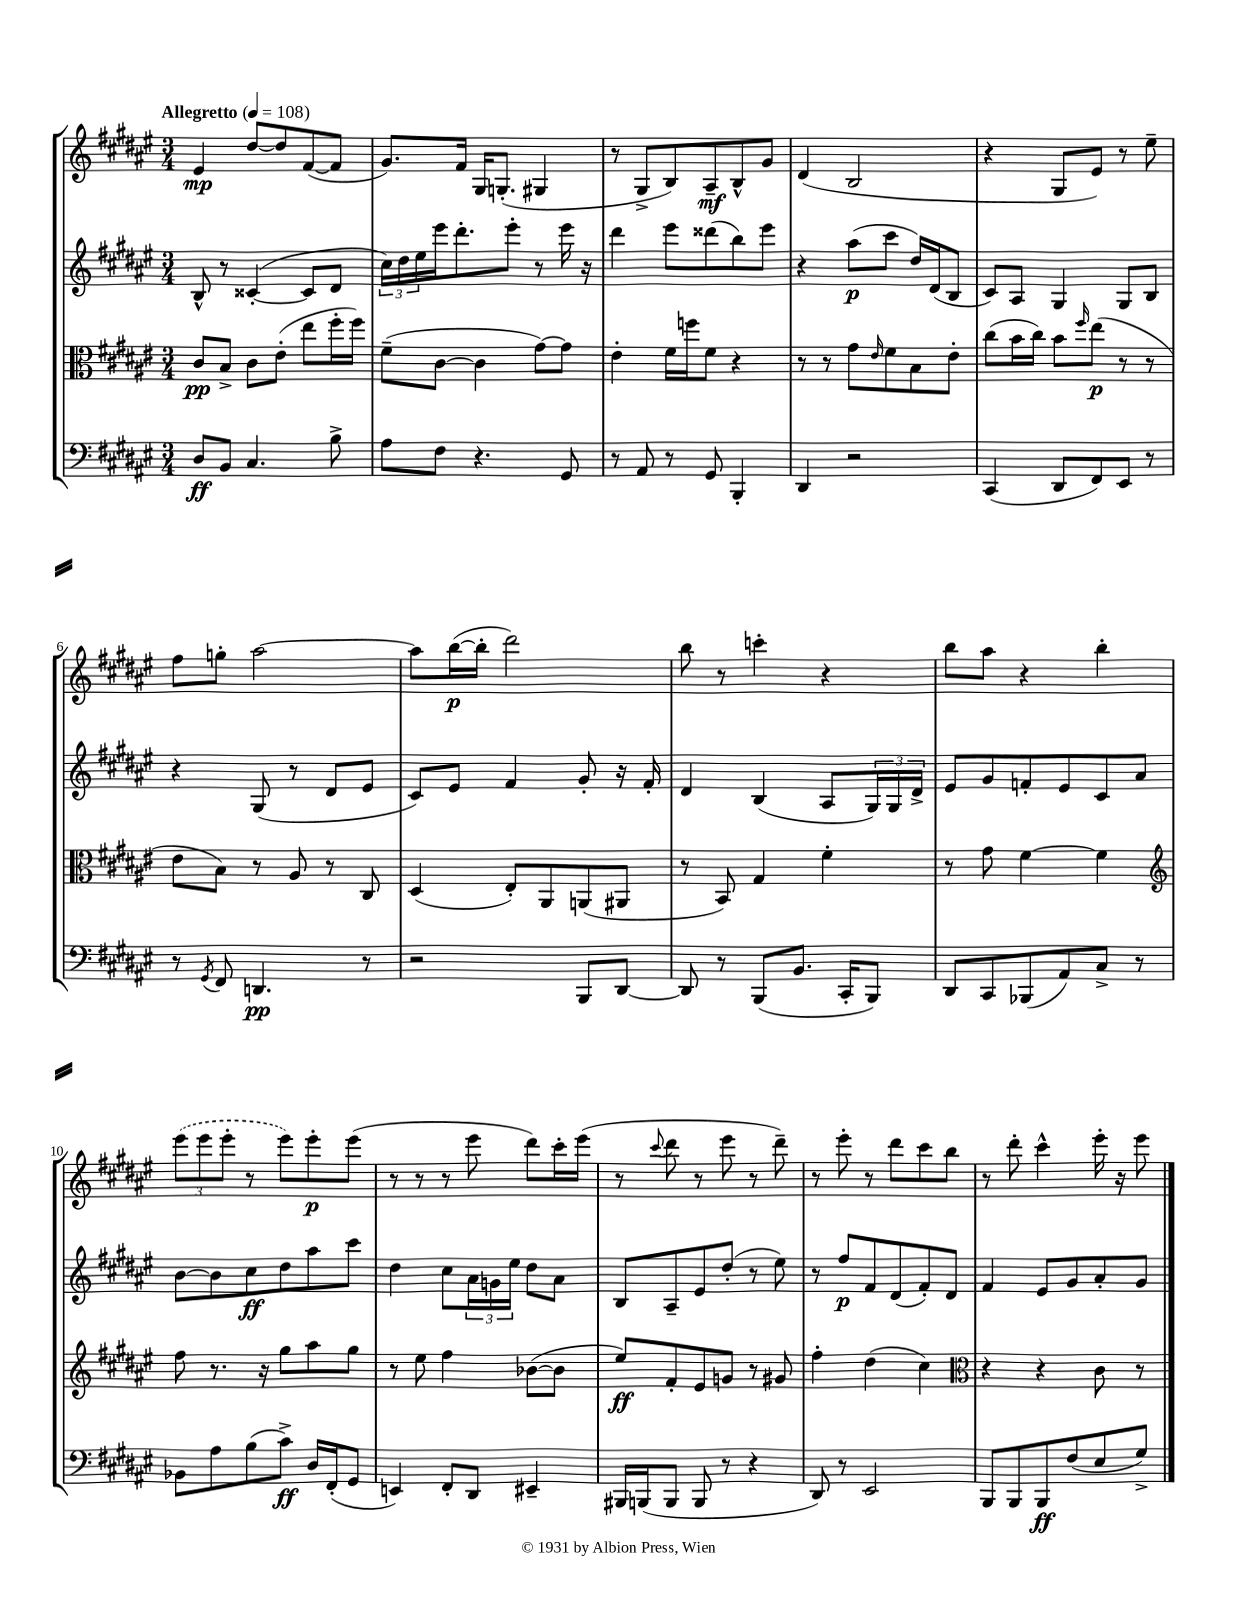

**kern	**kern	**kern	**kern
*staff4	*staff3	*staff2	*staff1
*clefF4	*clefC3	*clefG2	*clefG2
*k[f#c#g#d#a#e#]	*k[f#c#g#d#a#e#]	*k[f#c#g#d#a#e#]	*k[f#c#g#d#a#e#]
*M3/4	*M3/4	*M3/4	*M3/4
*MM108	*MM108	*MM108	*MM108
8D#/L	8c#/L	8B^^/	4e#/
8BB/J	8B^/J	8r	.
4.C#/	8c#\L	([4c##'/	[8dd#/L
.	(8e#'\J	.	8dd#/]
.	8ee#\L	8c##/]L	([8f#/
8B^\	16ff#'\L	8d#/J	8f#/]J
.	16ff#\JJ)	.	.
=	=	=	=
8A#\L	(8f#~\L	24cc#\LL)	8.g#/L)
.	.	24dd#\	.
.	.	24ee#\	.
8F#\J	[8c#\J	16eee#\J	.
.	.	8.ddd#'\	16f#/Jk
4.r	4c#\]	.	16G#/LK
.	.	.	(8.G'/J
.	.	8eee#'\J	.
.	[8g#\L)	8r	4G#/
8GG#/	8g#\]J	16eee#\	.
.	.	16r	.
=	=	=	=
8r	4e#'\	4ddd#\	8r
8AA#/	.	.	8G#^/L
8r	16f#\LL	8eee#\L	8B/)
.	16ff\J	.	.
8GG#/	8f#\J	(8ddd##\	8A#~/
4BBB'/	4r	8bb\)	8B^^/
.	.	8eee#\J	8g#/J
=	=	=	=
4DD#/	8r	4r	(4d#/
.	8r	.	.
2r	8g#\L	(8aa#\L	2B/
.	16qqe#/	.	.
.	8f#\	8ccc#\J	.
.	8B\	16dd#/LL)	.
.	.	(16d#/J	.
.	8e#'\J	8B/J	.
=	=	=	=
(4CC#/	(8cc#\L	8c#/L)	4r
.	16b\L	8A#/J	.
.	16cc#\JJ)	.	.
8DD#/L	8b\L	4G#/	8G#/L
.	16qqff#/	.	.
8FF#/)	(8ee#\J	.	8e#/J)
8EE#/J	8r	8G#/L	8r
8r	8r	8B/J	8ee#~\
=	=	=	=
8r	8e#\L	4r	8ff#\L
8qGG#/	.	.	.
8FF#/	8B\J)	.	8gg'\J
4.DD/	8r	(8G#/	[2aa#\
.	8A#/	8r	.
.	8r	8d#/L	.
8r	8C#/	8e#/J	.
=	=	=	=
2r	(4D#/	8c#/L)	8aa#\]L
.	.	8e#/J	([16bb\L
.	.	.	16bb'\]JJ
.	8E#'/L)	4f#/	2ddd#\)
.	8AA#/	.	.
8BBB/L	(8AA/	8g#'/	.
[8DD#/J	8AA#/J	16r	.
.	.	16f#'/	.
=	=	=	=
8DD#/]	8r	4d#/	8bb\
8r	8BB/)	.	8r
(8BBB/L	4G#/	(4B/	4ccc'\
8.BB/J	.	.	.
.	4f#'\	8A#/L	4r
16CC#'/LK	.	.	.
8BBB/J)	.	24G#/L)	.
.	.	24G#/	.
.	.	24d#^/JJ	.
=	=	=	=
8DD#/L	8r	8e#/L	8bb\L
8CC#/	8g#\	8g#/	8aa#\J
(8BBB-/	[4f#\	8f'/	4r
8AA#/)	.	8e#/	.
8C#^/J	4f#\]	8c#/	4bb'\
8r	.	8a#/J	.
=	=	=	=
*	*clefG2	*	*
8BB-\L	8ff#\	[8b\L	(12eee#\L
.	.	.	12eee#\
8A#\	8.r	8b\]	.
.	.	.	12eee#'\J
(8B\	.	8cc#\	8r
.	16r	.	.
8c#^\J)	8gg#\L	8dd#\	8eee#\L)
16D#/LL	8aa#\	8aa#\	8eee#'\
(16FF#'/J	.	.	.
8GG#/J	8gg#\J	8ccc#\J	(8eee#\J
=	=	=	=
4EE/)	8r	4dd#\	8r
.	8ee#\	.	8r
8FF#'/L	4ff#\	8cc#\L	8r
8DD#/J	.	24a#\L	8eee#\
.	.	24g\	.
.	.	24ee#\JJ	.
4EE#~/	([8b-\L	8dd#\L	8ddd#\L)
.	8b-\]J	8a#\J	16ccc#'\L
.	.	.	(16eee#\JJ
=	=	=	=
16BBB#/LL	8ee#/L)	8B/L	8r
(16BBB/J	.	.	.
.	.	.	8qqccc#/
8BBB/J	8f#'/	8A#~/	8ddd#\
8BBB/	8e#/	8e#/	8r
8r	8g/J	(8dd#'/J	8eee#\
4r	8r	8r	8r
.	8g#/	8ee#\)	8ddd#~\)
=	=	=	=
8DD#/)	4ff#'\	8r	8r
8r	.	8ff#/L	8eee#'\
2EE#/	(4dd#\	8f#/	8r
.	.	(8d#/	8ddd#\L
.	4cc#\)	8f#'/)	8ccc#\
.	.	8d#/J	8bb\J
=	=	=	=
*	*clefC3	*	*
8BBB/L	4r	4f#/	8r
8BBB/	.	.	8ddd#'\
8BBB/	4r	8e#/L	4ccc#^^\
(8F#/	.	8g#/	.
8E#/	8c#\	8a#'/	16eee#'\
.	.	.	16r
8G#^/J)	8r	8g#/J	8eee#\
==	==	==	==
*-	*-	*-	*-
